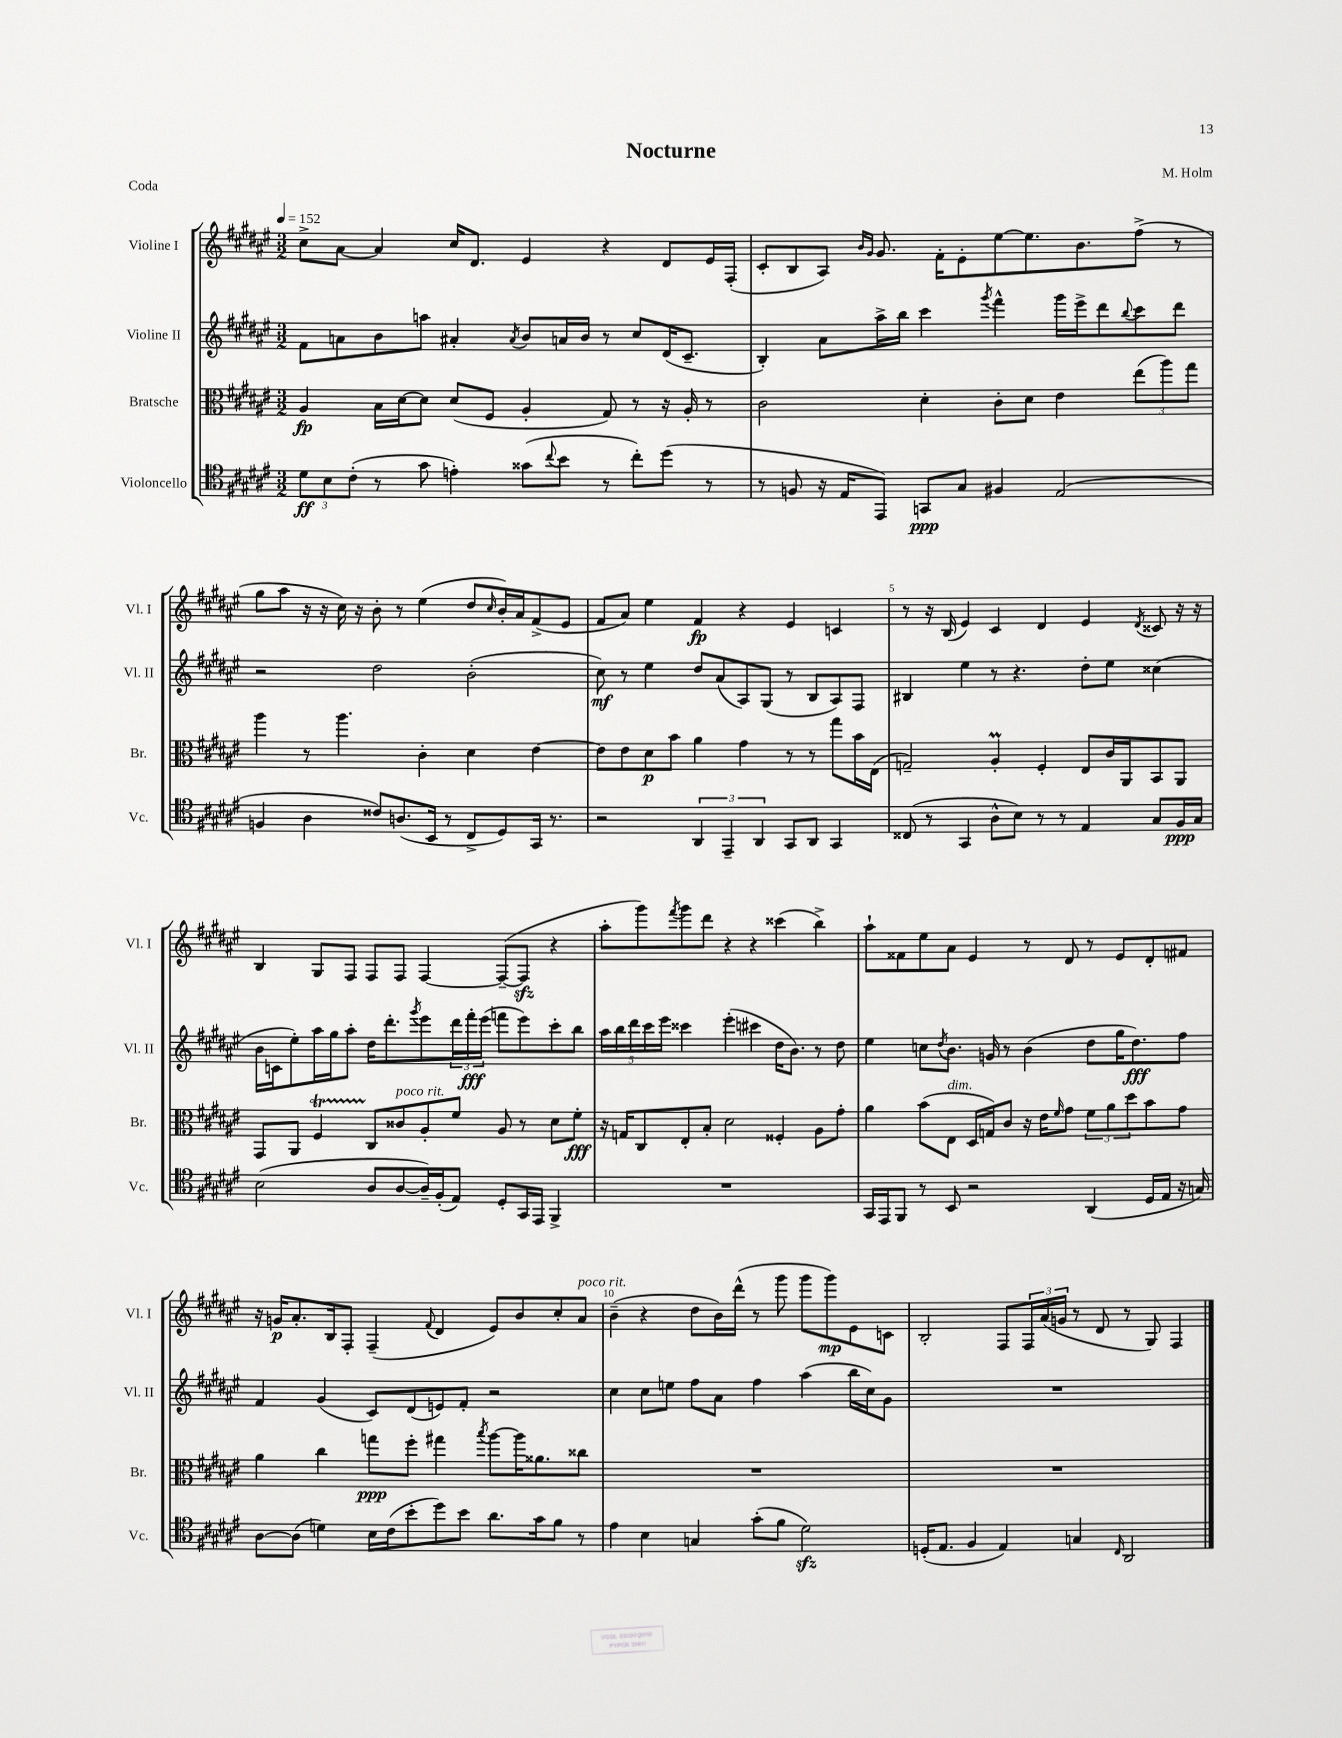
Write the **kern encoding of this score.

**kern	**dynam	**kern	**dynam	**kern	**dynam	**kern	**dynam
*part4	*part4	*part3	*part3	*part2	*part2	*part1	*part1
*staff4	*staff4	*staff3	*staff3	*staff2	*staff2	*staff1	*staff1
*I"Violoncello	*	*I"Bratsche	*	*I"Violine II	*	*I"Violine I	*
*I'Vc.	*	*I'Br.	*	*I'Vl. II	*	*I'Vl. I	*
*clefC4	*	*clefC3	*	*clefG2	*	*clefG2	*
*k[f#c#g#d#a#e#]	*	*k[f#c#g#d#a#e#]	*	*k[f#c#g#d#a#e#]	*	*k[f#c#g#d#a#e#]	*
*M3/2	*	*M3/2	*	*M3/2	*	*M3/2	*
*MM152	*	*MM152	*	*MM152	*	*MM152	*
=1	=1	=1	=1	=1	=1	=1	=1
12d#\L	ff	4A#/	fp	8f#\L	.	8cc#^\L	.
12B\	.	.	.	.	.	.	.
.	.	.	.	8an\	.	[8a#\J	.
(12c#'\J	.	.	.	.	.	.	.
8r	.	16B\LL	.	8b\	.	4a#/]	.
.	.	[16d#\J	.	.	.	.	.
8g#\	.	8d#\J]	.	8aan\J	.	.	.
4en'\)	.	(8d#/L	.	4a#X'/	.	16cc#/KL	.
.	.	.	.	.	.	8.d#/J	.
.	.	8F#/J	.	.	.	.	.
.	.	.	.	8qa#/	.	.	.
(8g##X\L	.	4A#'/	.	8b/L	.	4e#/	.
8qqcc#/	.	.	.	.	.	.	.
8b\J	.	.	.	16an/L	.	.	.
.	.	.	.	16b/JJ	.	.	.
8r	.	8G#/)	.	8r	.	4r	.
8cc#'\L)	.	8r	.	8cc#/L	.	.	.
(8dd#\J	.	16r	.	(16d#/K	.	8d#/L	.
.	.	16A#'/	.	8.c#~/J	.	.	.
8r	.	8r	.	.	.	16e#/L	.
.	.	.	.	.	.	(16F#'/JJ	.
=2	=2	=2	=2	=2	=2	=2	=2
8r	.	2c#\	.	4B'/)	.	8c#'/L	.
8Fn/	.	.	.	.	.	8B/	.
16r	.	.	.	8a#\L	.	8A#/J)	.
16E#/KL	.	.	.	.	.	.	.
.	.	.	.	.	.	16qqb/LL	.
.	.	.	.	.	.	16qqg#/JJ	.
8EE#/J)	.	.	.	16aa#^\L	.	8.g#/	.
.	.	.	.	16bb\JJ	.	.	.
8GGn/L	ppp	4d#'\	.	4ccc#\	.	.	.
.	.	.	.	.	.	16f#'\KL	.
8G#/J	.	.	.	.	.	8e#'\	.
.	.	.	.	8qggg#/	.	.	.
4F#X/	.	8c#'\L	.	4fff#^^\	.	[8ee#\	.
.	.	8d#\J	.	.	.	8.ee#\]	.
(2E#/	.	4e#\	.	16ggg#\LL	.	.	.
.	.	.	.	16eee#^\J	.	8.b\	.
.	.	.	.	8ddd#\	.	.	.
.	.	.	.	8qqbb/	.	.	.
.	.	(12ee#\L	.	8ccc#\	.	(8ff#^\J	.
.	.	12aa#\)	.	.	.	.	.
.	.	.	.	8ddd#\J	.	8r	.
.	.	12gg#\J	.	.	.	.	.
!!LO:LB:g=z
=3	=3	=3	=3	=3	=3	=3	=3
4Fn/	.	4aa#\	.	2r	.	8gg#\L	.
.	.	.	.	.	.	8aa#\J	.
4A#\	.	8r	.	.	.	16r	.
.	.	.	.	.	.	16r	.
.	.	4.aa#\	.	.	.	16cc#\)	.
.	.	.	.	.	.	16r	.
8c##X/L)	.	.	.	2dd#\	.	8b'\	.
(8.An/	.	.	.	.	.	8r	.
.	.	4c#'\	.	.	.	(4ee#\	.
16BB/Jk	.	.	.	.	.	.	.
8r	.	.	.	.	.	.	.
8C#^/L	.	4d#\	.	(2b'\	.	8dd#/L	.
.	.	.	.	.	.	16qqcc#/	.
8D#/)	.	.	.	.	.	16b'/L)	.
.	.	.	.	.	.	16a#/J	.
16GG#/Jk	.	[4e#\	.	.	.	(8f#^/	.
8.r	.	.	.	.	.	.	.
.	.	.	.	.	.	8e#/J	.
=4	=4	=4	=4	=4	=4	=4	=4
2r	.	8e#\L]	.	8cc#\)	mf	8f#/L	.
.	.	8e#\	.	8r	.	8a#/J)	.
.	.	8d#\	p	4ee#\	.	4ee#\	.
.	.	8b\J	.	.	.	.	.
6AA#/	.	4a#\	.	8dd#/L	.	4f#/	fp
.	.	.	.	(8a#/	.	.	.
6EE#~/	.	.	.	.	.	.	.
.	.	4g#\	.	8A#/)	.	4r	.
6AA#/	.	.	.	.	.	.	.
.	.	.	.	(8G#/J	.	.	.
8GG#/L	.	8r	.	8r	.	4e#/	.
8AA#/J	.	8r	.	8B/L	.	.	.
4GG#/	.	8gg#\L	.	8A#/)	.	4cn/	.
.	.	16b\L	.	8F#/J	.	.	.
.	.	(16E#\JJ	.	.	.	.	.
=5	=5	=5	=5	=5	=5	=5	=5
(8C##X/	.	2Gn~/)	.	4B#X/	.	8r	.
8r	.	.	.	.	.	16r	.
.	.	.	.	.	.	(16B/	.
4GG#/	.	.	.	4ee#\	.	4e#/)	.
8A#^^\L	.	4A#m'/	.	8r	.	4c#/	.
8B\J)	.	.	.	4.r	.	.	.
8r	.	4F#'/	.	.	.	4d#/	.
8r	.	.	.	.	.	.	.
4E#/	.	8E#/L	.	8dd#'\L	.	4e#/	.
.	.	16c#/L	.	8ee#\J	.	.	.
.	.	16AA#/J	.	.	.	.	.
.	.	.	.	.	.	8qd#/	.
8G#/L	.	8BB/	.	(4cc##X\	.	8c##X/	.
16F#/L	ppp	8AA#/J	.	.	.	16r	.
16G#/JJ	.	.	.	.	.	16r	.
!!LO:LB:g=z
=6	=6	=6	=6	=6	=6	=6	=6
(2B\	.	8GG#/L	.	16b\LL	.	4B/	.
.	.	.	.	16cn\J	.	.	.
.	.	8AA#/J	.	8ee#'\)	.	.	.
.	.	4F#T/	.	16aa#\L	.	8G#/L	.
.	.	.	.	16gg#\J	.	.	.
.	.	.	.	8aa#'\J	.	8F#/J	.
8A#/L	.	8C#/L	.	16dd#\KL	.	8F#/L	.
.	.	.	.	8.ddd#'\	.	.	.
!	!	!LO:TX:a:i:t=poco rit.	!	!	!	!	!
[8A#/	.	8c##X/	.	.	.	8F#/J	.
.	.	.	.	8qggg#/	.	.	.
16A#~/L])	.	8A#'/	.	8eee#\	.	[4F#/	.
(16F#'/J	.	.	.	.	.	.	.
8E#/J)	.	8f#/J	.	24ddd#\L	.	.	.
.	.	.	.	24fff#'\	fff	.	.
.	.	.	.	(24eee#\JJ	.	.	.
8D#'/L	.	8A#/	.	8fffn\L	.	(8F#~/L_	.
16GG#/L	.	8r	.	8eee#\)	.	8F#zz/J]	.
16EE#/JJ	.	.	.	.	.	.	.
4FF#^/	.	8d#\L	.	8ccc#'\	.	4r	.
.	.	8f#'\J	fff	8bb\J	.	.	.
=7	=7	=7	=7	=7	=7	=7	=7
1.r	.	16r	.	20aa#\LL	.	8aa#'\L	.
.	.	.	.	20bb\	.	.	.
.	.	16Gn/KL	.	.	.	.	.
.	.	.	.	20ddd#\	.	.	.
.	.	8C#/	.	.	.	8ggg#\)	.
.	.	.	.	20ccc#\	.	.	.
.	.	.	.	20eee#\JJ	.	.	.
.	.	.	.	.	.	8qfff#/	.
.	.	8E#'/	.	4ccc##X\	.	8ggg#\	.
.	.	8B'/J	.	.	.	8ddd#\J	.
.	.	2d#\	.	(4eee#'\	.	4r	.
.	.	.	.	4ccc#X\	.	4r	.
.	.	4F##X'/	.	16dd#\KL	.	(4ccc##X\	.
.	.	.	.	8.b\J)	.	.	.
.	.	8A#\L	.	8r	.	4bb^\)	.
.	.	8g#'\J	.	8dd#\	.	.	.
=8	=8	=8	=8	=8	=8	=8	=8
16GG#/LL	.	4a#\	.	4ee#\	.	8aa#`\L	.
16EE#/J	.	.	.	.	.	.	.
8FF#/J	.	.	.	.	.	8f##X\	.
8r	.	(8b\L	.	8ccn\L	.	8ee#\	.
.	.	.	.	8qdd#/	.	.	.
!	!	!LO:TX:a:i:t=dim.	!	!	!	!	!
8BB/	.	8E#\J	.	8.b\J	.	8a#\J	.
2r	.	16D#/LL	.	.	.	4e#/	.
.	.	16Gn/J)	.	16gn/	.	.	.
.	.	8c#/J	.	8r	.	.	.
.	.	16r	.	(4b\	.	8r	.
.	.	16e#\KL	.	.	.	.	.
.	.	16qqf#/	.	.	.	.	.
.	.	8g#\J	.	.	.	8d#/	.
(4AA#/	.	12f#\L	.	8dd#\L	.	8r	.
.	.	12a#\	.	.	.	.	.
.	.	.	.	16gg#\K	.	8e#/L	.
.	.	12dd#\	.	.	.	.	.
.	.	.	.	8.dd#\)	fff	.	.
16D#/LL	.	8b\	.	.	.	8d#'/	.
16E#/JJ	.	.	.	.	.	.	.
16r	.	8g#\J	.	8ff#\J	.	8f#X/J	.
16Gn/)	.	.	.	.	.	.	.
!!LO:LB:g=z
=9	=9	=9	=9	=9	=9	=9	=9
[8A#\L	.	4a#\	.	4f#/	.	16r	.
.	.	.	.	.	.	16gn/KL	p
(8A#\J]	.	.	.	.	.	8.a#'/	.
4dn\)	.	4cc#\	.	(4g#/	.	.	.
.	.	.	.	.	.	16B/k	.
.	.	.	.	.	.	8F#'/J	.
16B\LL	.	8ggn\L	ppp	8c#/L)	.	(4F#~/	.
(16c#\J	.	.	.	.	.	.	.
8b'\	.	8ff#'\J	.	(8d#/	.	.	.
.	.	.	.	.	.	8qqf#/	.
8dd#\)	.	4gg#X\	.	8en/)	.	4d#/	.
8b\J	.	.	.	8f#'/J	.	.	.
.	.	8qbb/	.	.	.	.	.
8.a#\L	.	[8aa#\L	.	2r	.	8e#/L)	.
.	.	16aa#\K]	.	.	.	8b/	.
16g#\k	.	8.a##X\	.	.	.	.	.
8f#\J	.	.	.	.	.	8cc#'/	.
!	!	!	!	!	!	!LO:TX:a:i:t=poco rit.	!
8r	.	8cc##X\J	.	.	.	8a#/J	.
=10	=10	=10	=10	=10	=10	=10	=10
4e#\	.	1.r	.	4cc#\	.	(4b~\	.
4B\	.	.	.	8cc#\L	.	4r	.
.	.	.	.	8een\J	.	.	.
4Gn/	.	.	.	8ff#\L	.	8dd#\L	.
.	.	.	.	8a#\J	.	16b\L)	.
.	.	.	.	.	.	(16ddd#^^\JJ	.
(8g#'\L	.	.	.	4ff#\	.	8r	.
8f#\J	.	.	.	.	.	8ggg#\	.
2d#zz\)	.	.	.	(4aa#\	.	8ggg#\L	.
.	.	.	.	.	.	8ggg#\)	mp
.	.	.	.	16bb\LL	.	8e#\	.
.	.	.	.	16cc#\J)	.	.	.
.	.	.	.	8g#\J	.	8cn\J	.
=11	=11	=11	=11	=11	=11	=11	=11
(16Dn'/KL	.	1.r	.	1.r	.	2B'/	.
8.E#/J	.	.	.	.	.	.	.
4F#/	.	.	.	.	.	.	.
4E#/)	.	.	.	.	.	8F#/L	.
.	.	.	.	.	.	24F#/L	.
.	.	.	.	.	.	(24a#/	.
.	.	.	.	.	.	24gn/JJ	.
4Gn/	.	.	.	.	.	8r	.
.	.	.	.	.	.	8d#/	.
16qqC#/	.	.	.	.	.	.	.
2AA#/	.	.	.	.	.	8r	.
.	.	.	.	.	.	8G#/)	.
.	.	.	.	.	.	4F#/	.
==	==	==	==	==	==	==	==
*-	*-	*-	*-	*-	*-	*-	*-
